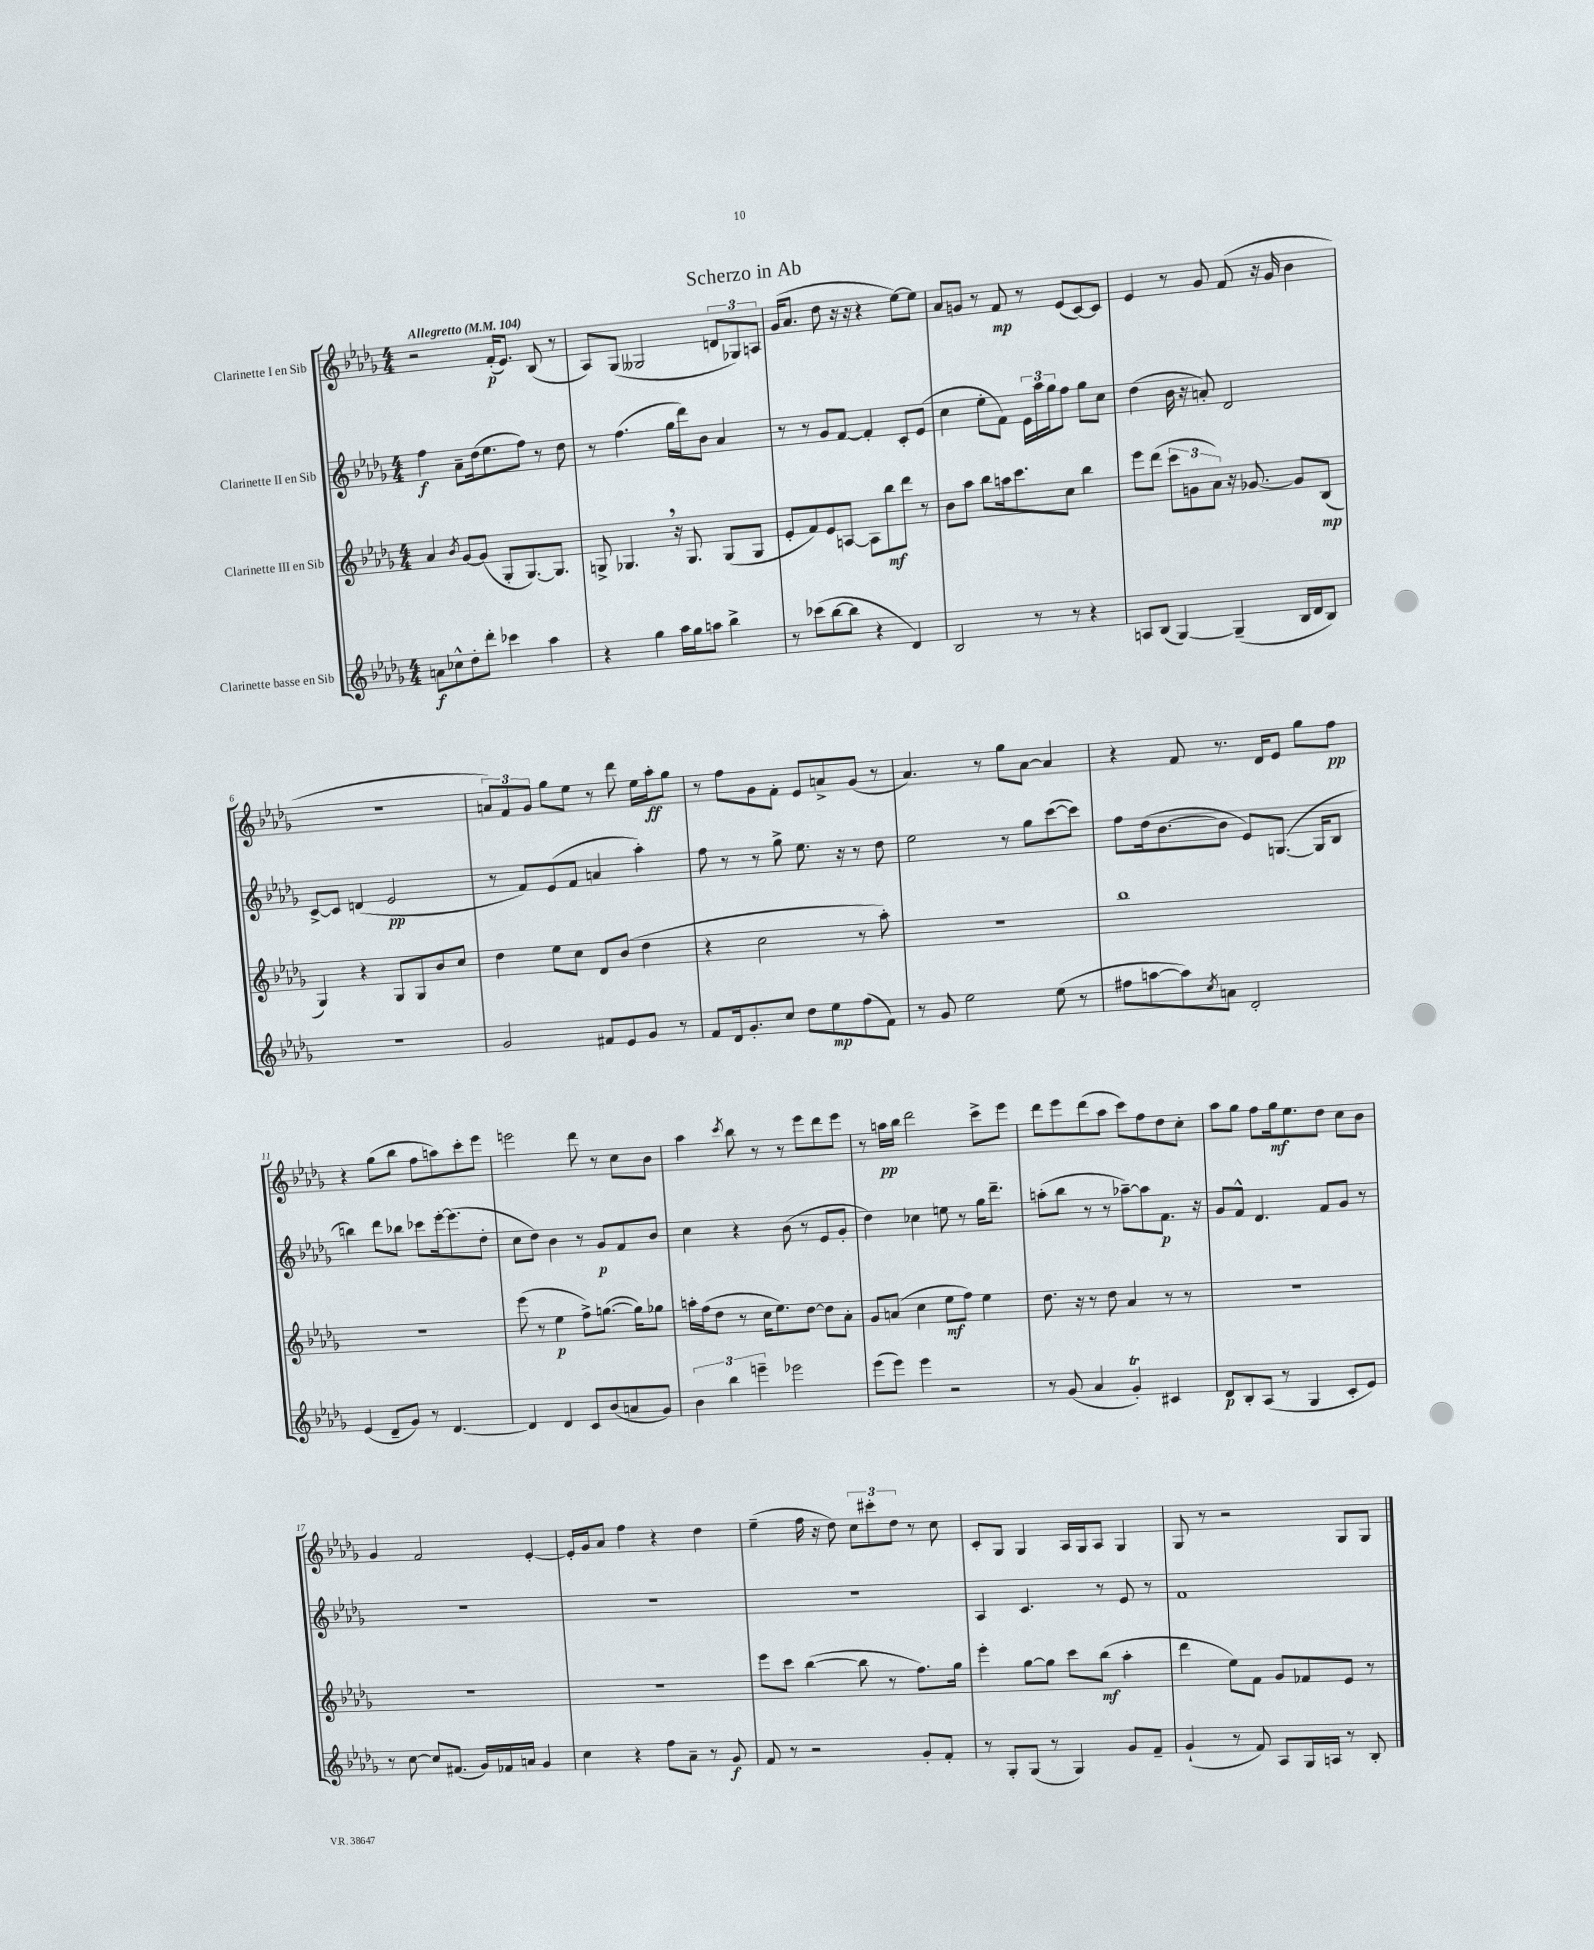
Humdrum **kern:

**kern	**dynam	**kern	**dynam	**kern	**dynam	**kern	**dynam
*part4	*part4	*part3	*part3	*part2	*part2	*part1	*part1
*staff4	*staff4	*staff3	*staff3	*staff2	*staff2	*staff1	*staff1
*I"Clarinette basse en Sib	*	*I"Clarinette III en Sib	*	*I"Clarinette II en Sib	*	*I"Clarinette I en Sib	*
*clefG2	*	*clefG2	*	*clefG2	*	*clefG2	*
*k[b-e-a-d-g-]	*	*k[b-e-a-d-g-]	*	*k[b-e-a-d-g-]	*	*k[b-e-a-d-g-]	*
*M4/4	*	*M4/4	*	*M4/4	*	*M4/4	*
*MM104	*	*MM104	*	*MM104	*	*MM104	*
=1	=1	=1	=1	=1	=1	=1	=1
!	!	!	!	!	!	!LO:TX:a:B:t=Allegretto	!
8an\L	f	4a-/	.	4ff\	f	2r	.
8cc-X^^\	.	.	.	.	.	.	.
.	.	8qb-/	.	.	.	.	.
8dd-'\	.	[8g-/L	.	8a-~\L	.	.	.
8ddd-'\J	.	(8g-/J]	.	(16dd-\k	.	.	.
.	.	.	.	8.ee-\	.	.	.
4ccc-X\	.	8G-'/L	.	.	.	(16f'/KL	p
.	.	.	.	.	.	8.e-/J)	.
.	.	[8.G-/)	.	8ff\J)	.	.	.
4aa-\	.	.	.	8r	.	(8B-/	.
.	.	8.G-/J]	.	.	.	.	.
.	.	.	.	8dd-\	.	8r	.
=2	=2	=2	=2	=2	=2	=2	=2
4r	.	8Gn^/	.	8r	.	8A-/L)	.
.	.	4.G-X,/	.	(4.ff\	.	(8G-/J	.
4gg-\	.	.	.	.	.	2G--X/	.
16aa-\LL	.	16r	.	16gg-\LL	.	.	.
16gg-\J	.	8.G-/	.	16ddd-\J)	.	.	.
8aan\J	.	.	.	8b-\J	.	.	.
4bb-^\	.	(8G-/L	.	4a-/	.	12dn/L	.
.	.	.	.	.	.	12G-X/)	.
.	.	8G-/J	.	.	.	.	.
.	.	.	.	.	.	12An/J	.
=3	=3	=3	=3	=3	=3	=3	=3
8r	.	8e-'/L	.	8r	.	(16g-/KL	.
.	.	.	.	.	.	8.a-/J	.
(8ccc-X\L	.	8f/)	.	8r	.	.	.
[8bb-\	.	8e-/	.	8g-/L	.	8dd-\	.
8bb-\J]	.	[8An/J	.	[8f/J	.	16r	.
.	.	.	.	.	.	16r	.
4r	.	8A\L]	.	4f'/]	.	4r	.
.	.	8bb-\	mf	.	.	.	.
4d-/)	.	8ddd-\J	.	8c'/L	.	[8ee-\L)	.
.	.	8r	.	(8e-/J	.	8ee-\J]	.
=4	=4	=4	=4	=4	=4	=4	=4
2B-/	.	8b-\L	.	4cc\	.	8a-/L	.
.	.	8aa-\J	.	.	.	8gn/J	.
.	.	8bb-\L	.	8ee-'\L	.	8r	.
.	.	16aan\k	.	8f\J)	.	8f/	mp
.	.	8.ccc\	.	.	.	.	.
8r	.	.	.	24e-\LL	.	8r	.
.	.	.	.	24aa-\	.	.	.
.	.	.	.	24gg-\J	.	.	.
8r	.	8cc\J	.	8ff\J	.	(8e-/L	.
4r	.	4bb-\	.	8gg-\L	.	[8c/)	.
.	.	.	.	8cc\J	.	8c/J]	.
=5	=5	=5	=5	=5	=5	=5	=5
8An/L	.	8eee-\L	.	(4dd-\	.	4e-/	.
(8B-/J	.	(8ddd-\J	.	.	.	.	.
[4G-/)	.	12ccc\L	.	16b-\	.	8r	.
.	.	.	.	16r	.	.	.
.	.	12gn\	.	.	.	.	.
.	.	.	.	8an'/)	.	8g-/	.
.	.	12a-\J)	.	.	.	.	.
(4G-~/]	.	16r	.	2d-/	.	(8f/	.
.	.	[8.g-X/	.	.	.	.	.
.	.	.	.	.	.	16r	.
.	.	.	.	.	.	16g-/	.
16B-/LL	.	8g-/L]	.	.	.	4b-\	.
16d-/J	.	.	.	.	.	.	.
8B-/J)	.	(8B-/J	mp	.	.	.	.
!!LO:LB:g=z
=6	=6	=6	=6	=6	=6	=6	=6
1r	.	4G-/)	.	[8c^/L	.	1r	.
.	.	.	.	8c/J]	.	.	.
.	.	4r	.	(4dn/	.	.	.
.	.	8G-/L	.	2e-/	pp	.	.
.	.	8G-/	.	.	.	.	.
.	.	8b-/	.	.	.	.	.
.	.	8cc/J	.	.	.	.	.
=7	=7	=7	=7	=7	=7	=7	=7
2g-/	.	4dd-\	.	8r	.	12an/L)	.
.	.	.	.	.	.	12f/	.
.	.	.	.	8f/L)	.	.	.
.	.	.	.	.	.	12g-/J	.
.	.	8ee-\L	.	(8e-/	.	8gg-\L	.
.	.	8cc\J	.	8f/J	.	8ee-\J	.
8f#X/L	.	8d-/L	.	4an/	.	8r	.
8e-/	.	(8b-/J	.	.	.	8ddd-\	.
8g-/J	.	4dd-\	.	4aa-'\)	.	16ee-\LL	.
.	.	.	.	.	.	16aa-'\J	ff
8r	.	.	.	.	.	8gg-\J	.
=8	=8	=8	=8	=8	=8	=8	=8
8f/L	.	4r	.	8ff\	.	8r	.
16d-/k	.	.	.	8r	.	8ff\L	.
8.g-'/	.	.	.	.	.	.	.
.	.	2cc\	.	8r	.	8g-\	.
8cc/J	.	.	.	8gg-^\	.	8f'\J	.
8dd-\L	.	.	.	8.ee-\	.	8e-/L	.
8ee-\	mp	.	.	.	.	8an^/	.
.	.	.	.	16r	.	.	.
(8ff\	.	8r	.	8r	.	(8g-/J	.
8f\J)	.	8aa-'\)	.	8dd-\	.	8r	.
=9	=9	=9	=9	=9	=9	=9	=9
8r	.	1r	.	2ee-\	.	4.a-/)	.
8g-/	.	.	.	.	.	.	.
2ee-\	.	.	.	.	.	.	.
.	.	.	.	.	.	8r	.
.	.	.	.	8r	.	8gg-\L	.
.	.	.	.	8gg-\L	.	[8a-\J	.
(8ee-\	.	.	.	([8ccc\	.	4a-/]	.
8r	.	.	.	8ccc\J])	.	.	.
=10	=10	=10	=10	=10	=10	=10	=10
8ff#X\L	.	1bb-	.	8ff\L	.	4r	.
[8aan\	.	.	.	(16dd-\k	.	.	.
.	.	.	.	[8.b-\	.	.	.
8aa\])	.	.	.	.	.	8f/	.
8qcc/	.	.	.	.	.	.	.
8an\J	.	.	.	8b-\J]	.	8.r	.
2d-'/	.	.	.	8e-/L)	.	.	.
.	.	.	.	.	.	16d-/KL	.
.	.	.	.	([8.Gn/J	.	8e-/J	.
.	.	.	.	.	.	8gg-\L	.
.	.	.	.	16G/KL]	.	.	.
.	.	.	.	8B-/J	.	8ff\J	pp
!!LO:LB:g=z
=11	=11	=11	=11	=11	=11	=11	=11
(4e-/	.	1r	.	4bbn\)	.	4r	.
8d-~/L	.	.	.	8ddd-\L	.	(8gg-\L	.
8g-/J)	.	.	.	8bb-X\J	.	8bb-\J	.
8r	.	.	.	8ccc-X\L	.	8ff\L	.
[4.d-/	.	.	.	[16eee-'\k	.	8aan\)	.
.	.	.	.	(8.eee-\]	.	.	.
.	.	.	.	.	.	8ccc'\	.
.	.	.	.	8dd-'\J	.	8eee-\J	.
=12	=12	=12	=12	=12	=12	=12	=12
4d-/]	.	(8eee-\	.	8cc\L	.	2eeen\	.
.	.	8r	.	8dd-\J)	.	.	.
4d-/	.	4ee-\	p	4b-\	.	.	.
8c/L	.	8ff^\L)	.	8r	.	8ddd-\	.
(8b-/	.	([8.ggn\J	.	8g-/L	p	8r	.
8an/	.	.	.	8f/	.	8cc\L	.
.	.	16gg\KL])	.	.	.	.	.
8g-/J)	.	8gg-X\J	.	8b-/J	.	8b-\J	.
=13	=13	=13	=13	=13	=13	=13	=13
6b-\	.	16aan'\LL	.	4cc\	.	4aa-\	.
.	.	(16ff\J	.	.	.	.	.
.	.	8dd-\J	.	.	.	.	.
6bb-\	.	.	.	.	.	.	.
.	.	.	.	.	.	8qccc/	.
.	.	8r	.	4r	.	8bb-\	.
6eeen~\	.	.	.	.	.	.	.
.	.	16cc\KL	.	.	.	8r	.
.	.	8.ee-\)	.	.	.	.	.
2eee-X\	.	.	.	(8b-\	.	8r	.
.	.	[8dd-\J	.	8r	.	8eee-\L	.
.	.	8dd-\L]	.	8e-/L	.	8ddd-\	.
.	.	8a-'\J	.	8g-'/J	.	8eee-\J	.
=14	=14	=14	=14	=14	=14	=14	=14
(8eee-\L	.	8g-/L	.	4dd-\)	.	8r	.
8eee-\J)	.	(8an/J	.	.	.	16aan\LL	pp
.	.	.	.	.	.	16bb-\JJ	.
4eee-\	.	4cc\	.	4cc-X\	.	2ddd-\	.
2r	.	8ee-\L	mf	8een\	.	.	.
.	.	8ff\J)	.	8r	.	.	.
.	.	4ee-\	.	16gg-\KL	.	8ccc^\L	.
.	.	.	.	8.ddd-~\J	.	.	.
.	.	.	.	.	.	8eee-\J	.
=15	=15	=15	=15	=15	=15	=15	=15
8r	.	8.dd-\	.	(8aan'\L	.	8ddd-\L	.
(8g-/	.	.	.	8bb-\J	.	8eee-\	.
.	.	16r	.	.	.	.	.
4a-/	.	8r	.	8r	.	(8ddd-\	.
.	.	8dd-\	.	8r	.	8aa-\J	.
4g-T'/)	.	4a-/	.	[8aa-X~\L)	.	8ccc\L)	.
.	.	.	.	8aa-\]	.	8ff\	.
4c#X/	.	8r	.	8.f\J	p	8dd-\	.
.	.	8r	.	.	.	8cc'\J	.
.	.	.	.	16r	.	.	.
=16	=16	=16	=16	=16	=16	=16	=16
8d-/L	p	1r	.	8g-/L	.	8aa-\L	.
8B-'/	.	.	.	8f^^/J	.	8gg-\J	.
(8A-/J	.	.	.	4.d-/	.	8ff\L	.
8r	.	.	.	.	.	16gg-\k	mf
.	.	.	.	.	.	8.ee-\	.
4G-/	.	.	.	.	.	.	.
.	.	.	.	8f/L	.	8dd-\J	.
8c'/L	.	.	.	8g-/J	.	8cc\L	.
8e-/J)	.	.	.	8r	.	8b-\J	.
!!LO:LB:g=z
=17	=17	=17	=17	=17	=17	=17	=17
8r	.	1r	.	1r	.	4g-/	.
[8cc\	.	.	.	.	.	.	.
8cc/L]	.	.	.	.	.	2f/	.
(8.f#X/J	.	.	.	.	.	.	.
16g-/LL)	.	.	.	.	.	.	.
16f-X/	.	.	.	.	.	.	.
16an/JJ	.	.	.	.	.	.	.
4g-/	.	.	.	.	.	[4e-'/	.
=18	=18	=18	=18	=18	=18	=18	=18
4cc\	.	1r	.	1r	.	16e-'/LL]	.
.	.	.	.	.	.	16g-/J	.
.	.	.	.	.	.	8a-/J	.
4r	.	.	.	.	.	4ff\	.
8ff\L	.	.	.	.	.	4r	.
8a-~\J	.	.	.	.	.	.	.
8r	.	.	.	.	.	4dd-\	.
8g-/	f	.	.	.	.	.	.
=19	=19	=19	=19	=19	=19	=19	=19
8f/	.	8eee-\L	.	1r	.	(4ee-~\	.
8r	.	8ccc\J	.	.	.	.	.
2r	.	([4bb-\	.	.	.	16ff\	.
.	.	.	.	.	.	16r	.
.	.	.	.	.	.	8dd-\)	.
.	.	8bb-\]	.	.	.	12cc\L	.
.	.	.	.	.	.	12ccc#X'\	.
.	.	8r	.	.	.	.	.
.	.	.	.	.	.	12dd-\J	.
8g-'/L	.	8.ff\L)	.	.	.	8r	.
8f'/J	.	.	.	.	.	8cc\	.
.	.	16gg-\Jk	.	.	.	.	.
=20	=20	=20	=20	=20	=20	=20	=20
8r	.	4eee-'\	.	4A-/	.	8c'/L	.
8G-'/L	.	.	.	.	.	8G-/J	.
(8G-/J	.	[8gg-\L	.	4.c/	.	4G-/	.
8r	.	8gg-\J]	.	.	.	.	.
4G-/)	.	8ccc\L	.	.	.	16A-/LL	.
.	.	.	.	.	.	16G-/J	.
.	.	(8bb-\J	mf	8r	.	8A-/J	.
8g-/L	.	4aa-'\	.	8e-/	.	4G-/	.
8f~/J	.	.	.	8r	.	.	.
=21	=21	=21	=21	=21	=21	=21	=21
(4g-`/	.	4ddd-\	.	1f	.	8G-/	.
.	.	.	.	.	.	8r	.
8r	.	8ee-\L)	.	.	.	2r	.
8f/)	.	8f\J	.	.	.	.	.
8A-/L	.	8g-/L	.	.	.	.	.
16G-/L	.	8f-X/	.	.	.	.	.
16An/JJ	.	.	.	.	.	.	.
8r	.	8e-/J	.	.	.	8G-/L	.
8B-'/	.	8r	.	.	.	8G-/J	.
==	==	==	==	==	==	==	==
*-	*-	*-	*-	*-	*-	*-	*-
